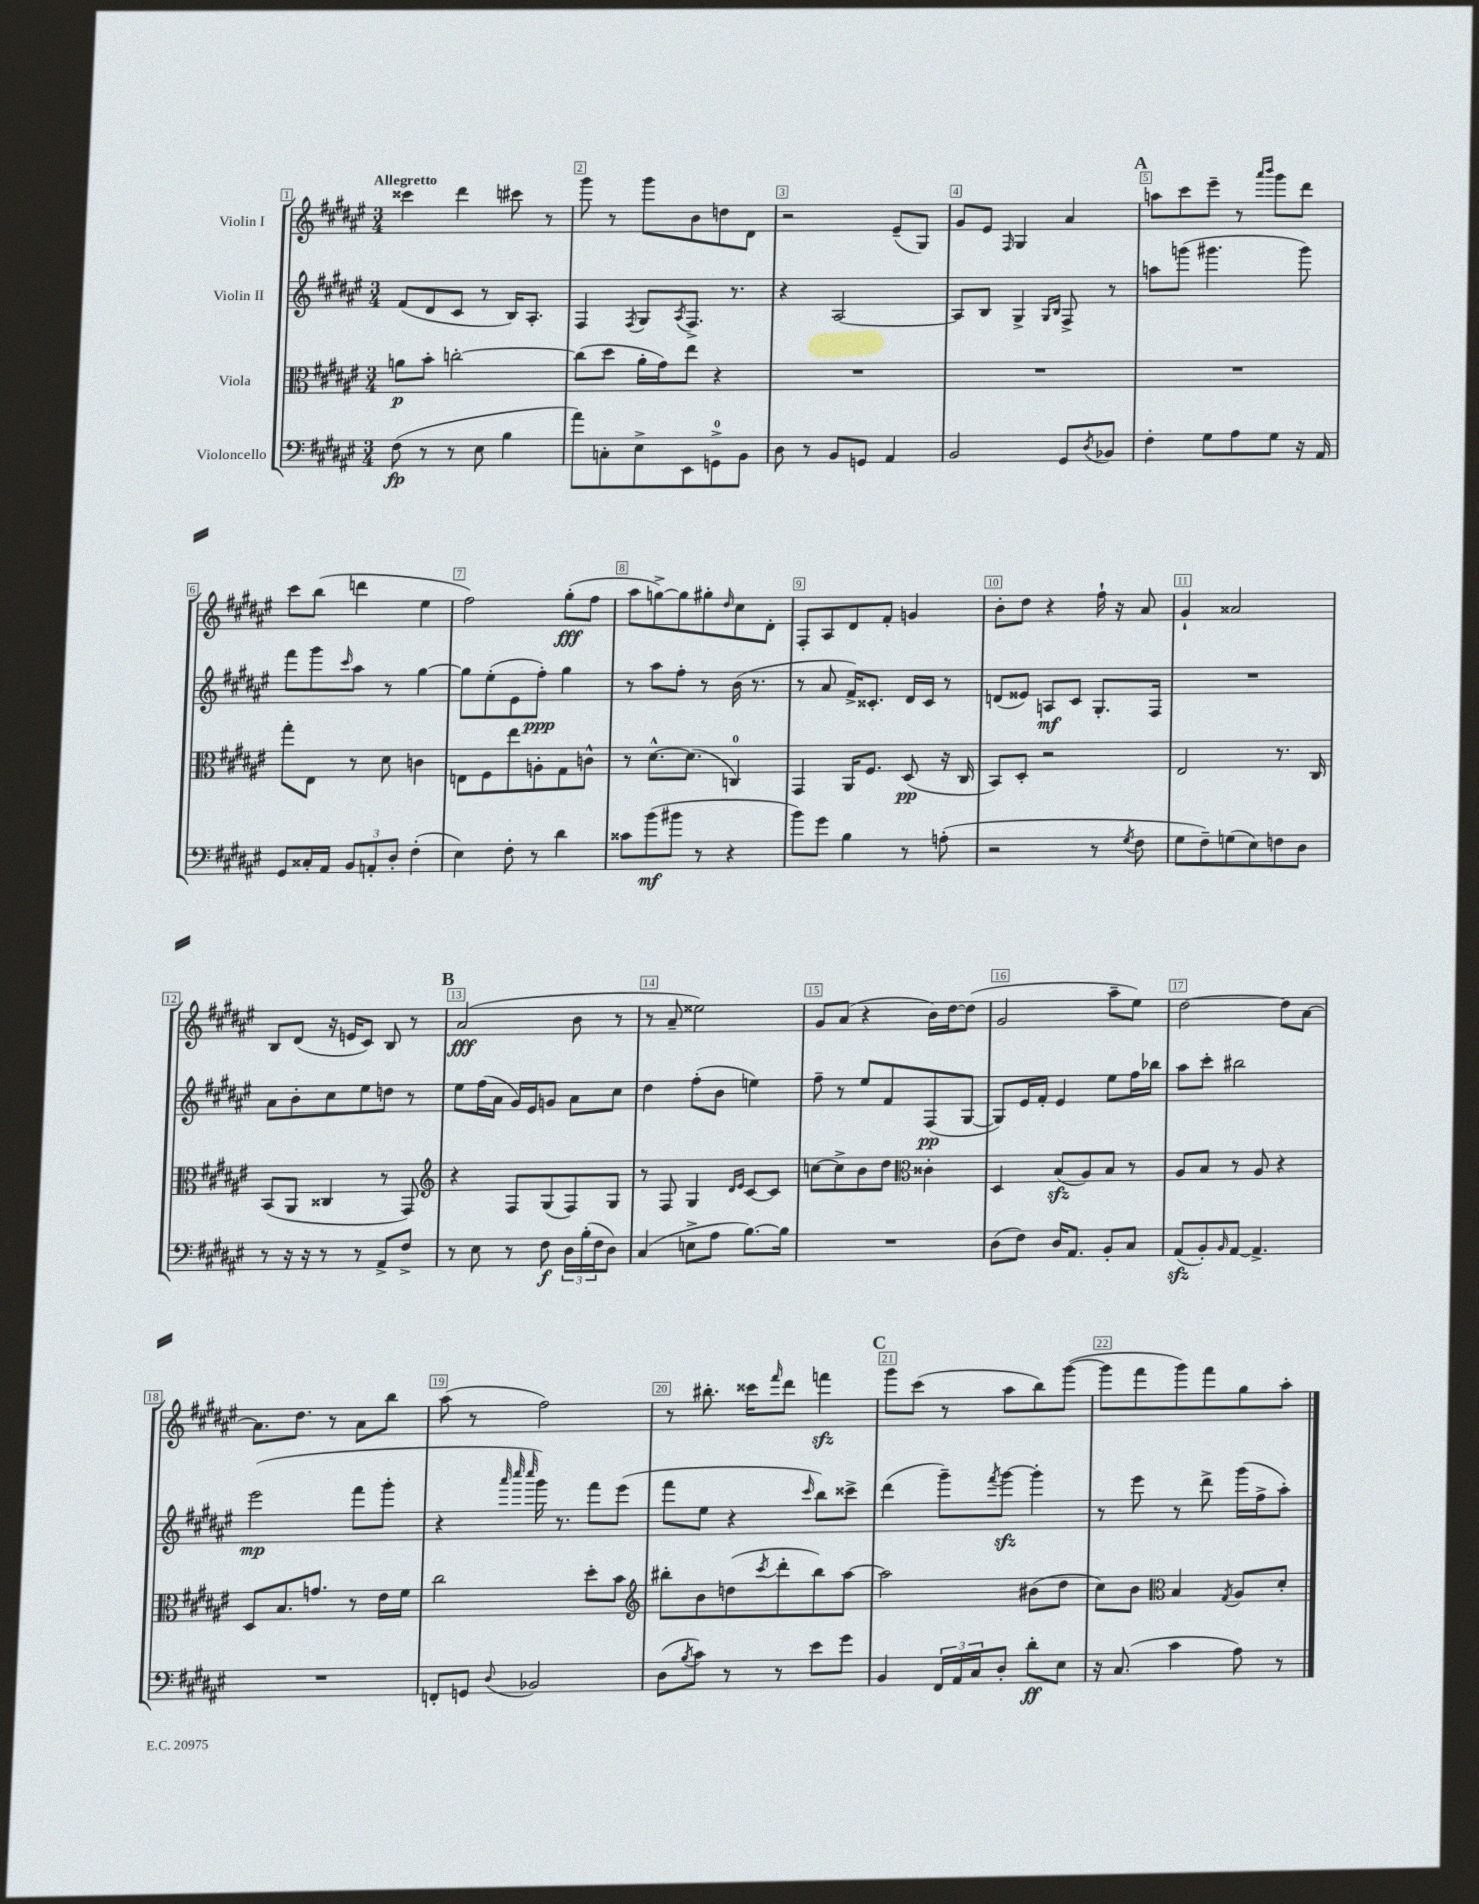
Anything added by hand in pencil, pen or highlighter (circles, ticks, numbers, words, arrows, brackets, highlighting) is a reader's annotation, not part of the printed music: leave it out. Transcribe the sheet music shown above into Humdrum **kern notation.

**kern	**kern	**kern	**kern
*staff4	*staff3	*staff2	*staff1
*clefF4	*clefC3	*clefG2	*clefG2
*k[f#c#g#d#a#e#]	*k[f#c#g#d#a#e#]	*k[f#c#g#d#a#e#]	*k[f#c#g#d#a#e#]
*M3/4	*M3/4	*M3/4	*M3/4
(8F#\	8a\L	(8f#/L	4ccc##\
8r	8b'\J	8d#/	.
8r	[2cc'\	8c#/J	4ddd#\
8E#\	.	8r	.
4B\	.	16B/LK)	8ccc#\
.	.	8.A#'/J	.
.	.	.	8r
=	=	=	=
8a#\L)	(8cc\]L	4F#/	8ggg#\
8C'\	8dd#\J	.	8r
.	.	8qF#/	.
8E#^\	16a#'\LL	8G#/L	8ggg#\L
.	16g#\J)	.	.
.	.	8qA#/	.
8EE#\	8ee#\J	8.F#^/J	8b\
8GG^\	4r	.	8dd\
.	.	8.r	.
8BB\J	.	.	8d#\J
=	=	=	=
8D#\	2.r	4r	2r
8r	.	.	.
8BB/L	.	[2A#/	.
8GG/J	.	.	.
4AA#/	.	.	(8e#~/L
.	.	.	8G#/J)
=	=	=	=
2BB/	2.r	8A#/]L	8g#/L
.	.	8B/J	8e#/J
.	.	.	16qqF#/
.	.	4G#^/	4G#/
.	.	16qqG#/LL	.
.	.	16qqB/JJ	.
8GG#/L	.	8F#^/	4a#/
8qD#/	.	.	.
8BB-/J	.	8r	.
=	=	=	=
4F#'\	2.r	8aa\L	8aa\L
.	.	(8ggg\J	8ccc#\
8G#\L	.	4.ggg#\	8eee#~\J
8A#\	.	.	8r
.	.	.	16qqaaa#/LL
.	.	.	16qqbbb/JJ
8G#\J	.	.	8ggg#\L
16r	.	8ggg#\)	8ddd#\J
16AA#/	.	.	.
=	=	=	=
8GG#/L	8gg#'\L	8fff#\L	8ccc#\L
16C##'/L	8E#\J	8ggg#\	(8bb\J
16AA#/JJ	.	.	.
.	.	16qqccc#/	.
12BB/L	8r	8aa#\J	4ddd\
12AA'/	.	.	.
.	8d#\	8r	.
12D#'/J	.	.	.
(4F#'\	4c\	[4gg#\	4ee#\
=	=	=	=
4E#\)	8E\L	8gg#\]L	2ff#\)
.	8F#\	(8ee#'\	.
8F#'\	8ee#\	8e#\	.
8r	8A'\	8ff#'\J)	.
4d#\	8G#\	4gg#\	(8gg#'\L
.	8c^^\J	.	8ff#\J
=	=	=	=
8c##\L	8r	8r	8aa#\L
(8b\	[8.d#^^\L	8aa#\L	[8gg^\)
8b#\J	.	8ff#'\J	8gg\]
.	(8.d#\]J	.	.
8r	.	8r	8gg#'\
.	.	.	16qqdd#/
4r	4C/)	(16b\	8cc#\
.	.	8.r	.
.	.	.	8d#'\J
=	=	=	=
8b\L)	4GG#/	8r	8F#'/L
8g#\J	.	8a#/	8A#/
4B\	16AA#/LK	16f#^/LK)	8d#/
.	8.F#/J	8.c##'/J	.
.	.	.	8f#'/J
8r	(8D#/	16d#/LL	4g/
.	.	16c##/JJ	.
(8A'\	16r	8r	.
.	16C#/	.	.
=	=	=	=
2r	8BB/L)	(8d/L	8b'\L
.	8D#'/J	8e##/J)	8dd#\J
.	2r	8A/L	4r
.	.	8c#/J	.
8r	.	8.G#'/L	16ff#`\
.	.	.	16r
8qG#/	.	.	.
8F#\	.	.	8a#/
.	.	16F#/Jk	.
=	=	=	=
8G#\L	2E#/	2.r	4g#`/
8F#~\)	.	.	.
(8G\	.	.	2a##/
8E#\)	.	.	.
8F\	8.r	.	.
8D#\J	.	.	.
.	16C#/	.	.
=	=	=	=
8r	(8BB/L	8a#\L	8B/L
16r	8AA#/J	8b'\	(8d#/J
16r	.	.	.
8r	4C##/	8cc#\	16r
.	.	.	16e/LK
8r	.	8ee#\	8c#/J)
8AA#^/L	8r	8dd\J	8B/
8F#^/J	8GG#/)	8r	8r
=	=	=	=
*	*clefG2	*	*
8r	4r	8ee#\L	(2a#/
8E#\	.	(16ff#\L	.
.	.	16a#\JJ	.
8r	8F#/L	16g#/LL)	.
.	.	16e#/J	.
8F#\	(8G#/	8g/J	.
24D#\LL	8F#/)	8a#\L	8b\
(24B'\	.	.	.
24F#\J	.	.	.
8D#\J)	8G#/J	8cc#\J	8r
=	=	=	=
(4C#/	8r	4dd#\	8r
.	8F#/	.	8a#~/
8E^\L	4G#/	(8ff#'\L	2ee##\)
8A#\J	.	8b\J	.
.	16qqd#/LL	.	.
.	16qqe#/JJ	.	.
[8.B\L)	[8c#/L	4ee\)	.
.	8c#/]J	.	.
16B\]Jk	.	.	.
=	=	=	=
2.r	[8cc\L	8ff#~\	8g#/L
.	8cc^\]	8r	(8a#/J
.	8b\	8ee#/L	4r
.	8dd#\J	8f#/	.
*	*clefC3	*	*
.	4c##'\	(8F#/	16b\LL)
.	.	.	[16dd#\J
.	.	[8G#/J	(8dd#\]J
=	=	=	=
(8D#\L	4D#/	8G#/]L)	2g#/
8F#\J)	.	16e#/L	.
.	.	16f#'/JJ	.
16D#/LK	(8B/L	4e#/	.
8.AA#/J	.	.	.
.	8A#/)	.	.
8BB'/L	8B/J	8ee#\L	8aa#~\L
8C#/J	8r	16ff#\L	8ee#\J)
.	.	16bb-\JJ	.
=	=	=	=
(8AA#/L	8A#/L	8aa#\L	[2dd#\
8BB'/)	8B/J	8ccc#'\J	.
16qqBB/	.	.	.
[8AA#/J	8r	2bb#\	.
4.AA#^/]	8A#/	.	.
.	4r	.	8dd#\]L
.	.	.	[8a#\J
=	=	=	=
2.r	8D#/L	(2eee#\	8.a#\]L
.	8.B/	.	.
.	.	.	8.dd#\J
.	8.g/J	.	.
.	.	.	8r
.	8r	8fff#\L	8a#\L
.	16e#\LL	8ggg#'\J	8bb\J
.	16f#\JJ	.	.
=	=	=	=
8FF'/L	2cc#\	4r	(8aa#\
8GG/J	.	.	8r
.	.	32qqaaa#/	.
.	.	32qqcccc#/	.
8qqD#/	.	32qqcccc#/	.
2BB-/	.	16ggg#\)	2ff#\)
.	.	8.r	.
.	8dd#'\L	8fff#\L	.
.	8b\J	(8eee#\J	.
=	=	=	=
*	*clefG2	*	*
(8D#\L	8bb#'\L	8fff#\L	8r
8qB/	.	.	.
8c#\J)	8b\	8ee#\J	8.bb#'\
8r	(8dd\	4r	.
.	.	.	16ccc##\LK
.	8qccc#/	.	16qqfff#/
8r	8ddd#'\	.	8ddd#\J
.	.	16qqccc#/	.
8e#\L	8bb#\)	8bb\L)	4fff\
8g#\J	[8aa#\J	8ccc##^\J	.
=	=	=	=
4BB/	2aa#\]	(4ddd#\	8ggg#\L
.	.	.	(8ccc#\J
24FF#/LL	.	8ggg#~\L)	8r
24AA#/	.	.	.
24C#/J	.	.	.
.	.	8qfff#/	.
8D#'/J	.	[8ggg#\J	8aa#\L
8d#'\L	(8b#\L	4ggg#'\]	8bb\)
8E#\J	8dd#\J	.	([8ggg#\J
=	=	=	=
16r	8cc#\L)	8r	8ggg#\]L
(8.C#/	.	.	.
.	8b\J	8eee#\	8fff#\
*	*clefC3	*	*
4c#\	4B/	8r	8ggg#\)
.	.	8ddd#^\	8fff#\
.	8qG#/	.	.
8A#\)	8A#/L	(16ggg#\LL	8gg#\
.	.	16ff#^\J	.
8r	8d#'/J	8aa#'\J)	8aa#'\J
==	==	==	==
*-	*-	*-	*-
